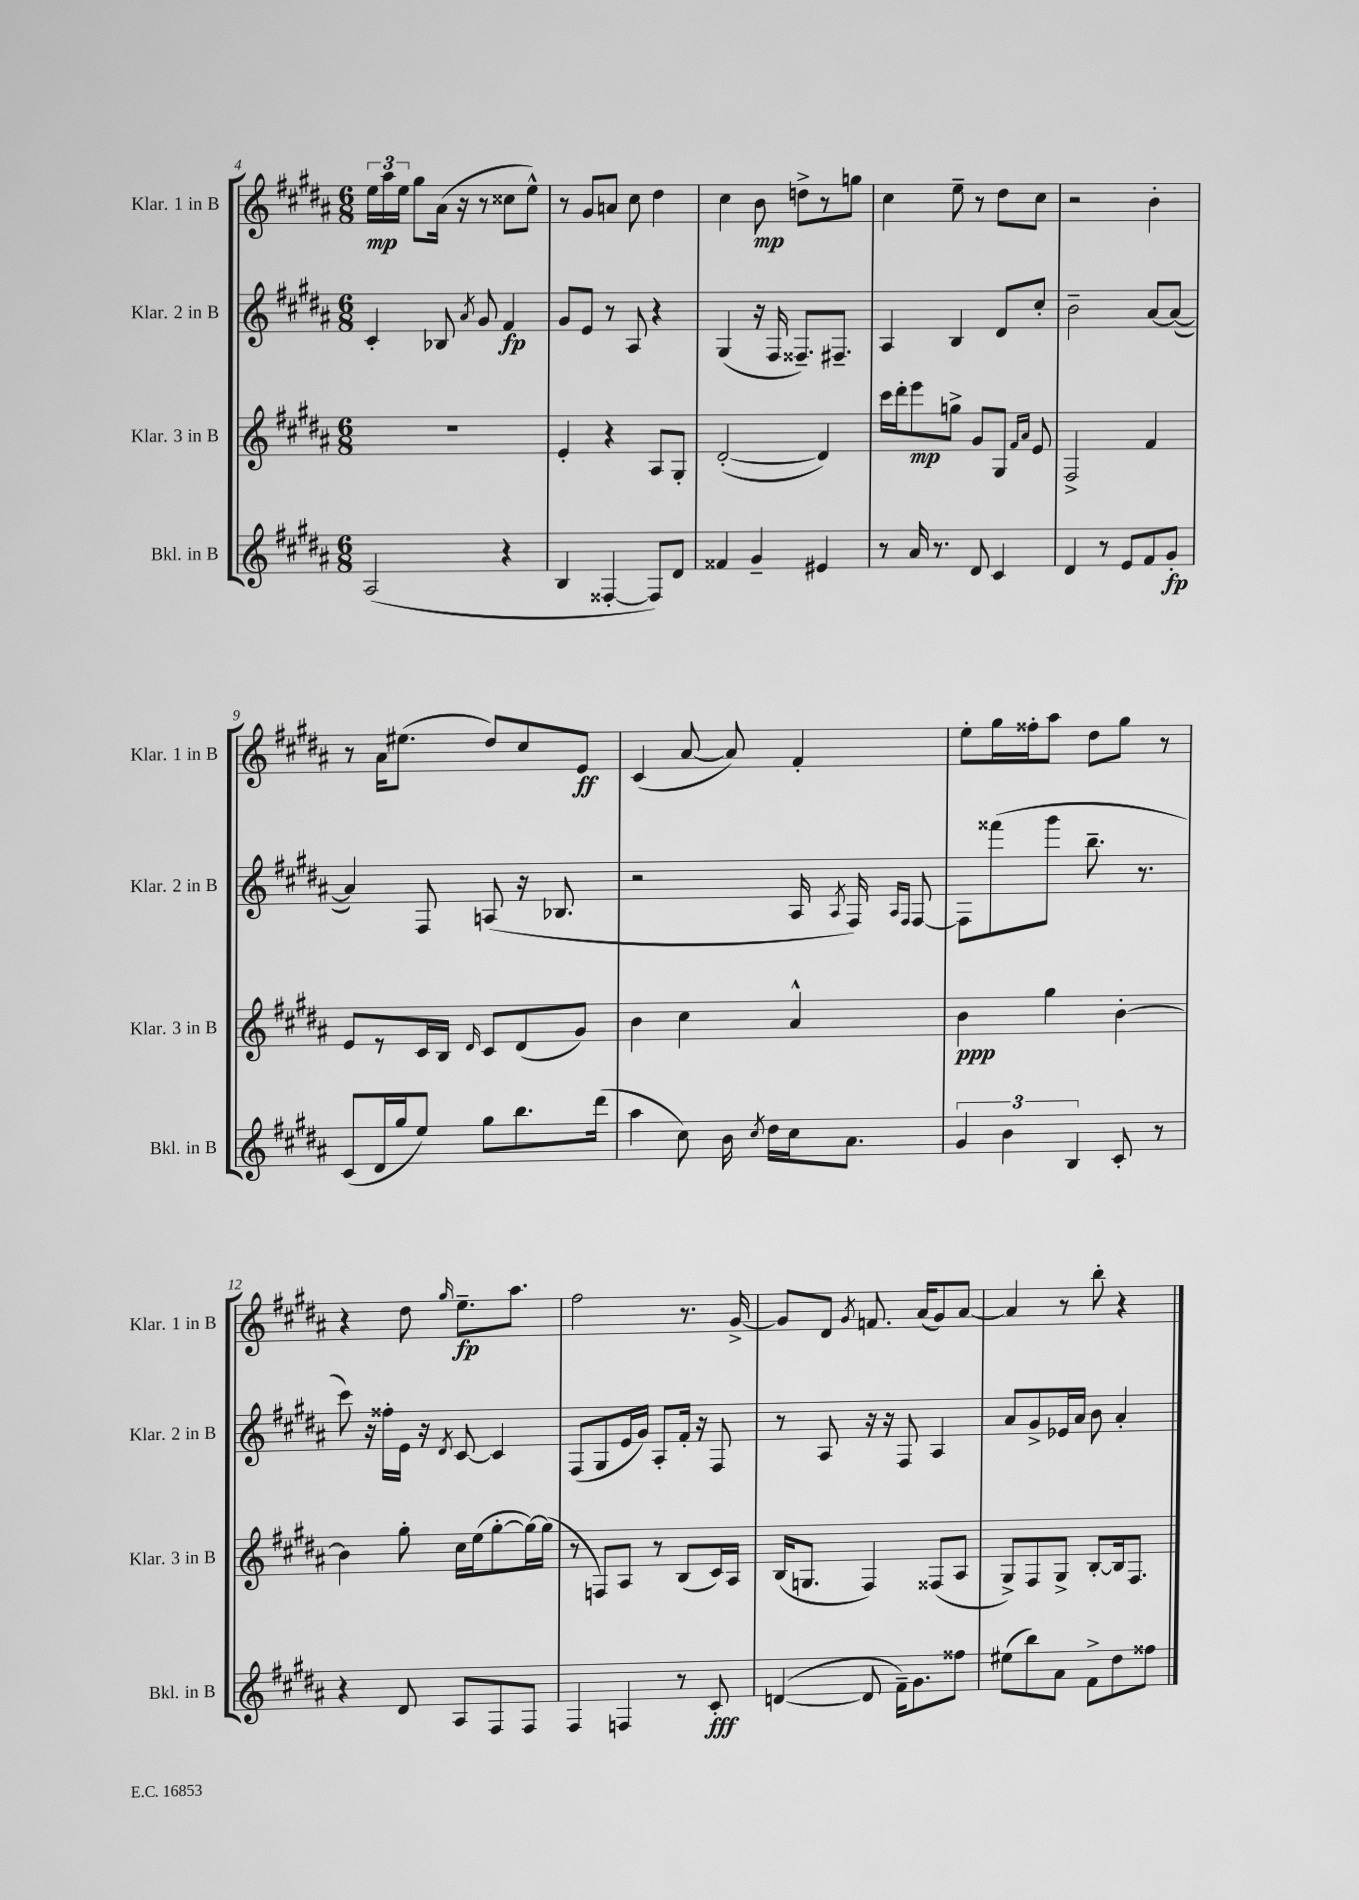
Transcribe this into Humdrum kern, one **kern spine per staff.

**kern	**dynam	**kern	**dynam	**kern	**dynam	**kern	**dynam
*part4	*part4	*part3	*part3	*part2	*part2	*part1	*part1
*staff4	*staff4	*staff3	*staff3	*staff2	*staff2	*staff1	*staff1
*I"Bkl. in B	*	*I"Klar. 3 in B	*	*I"Klar. 2 in B	*	*I"Klar. 1 in B	*
*I'Bkl. in B	*	*I'Klar. 3 in B	*	*I'Klar. 2 in B	*	*I'Klar. 1 in B	*
*clefG2	*	*clefG2	*	*clefG2	*	*clefG2	*
*k[f#c#g#d#a#]	*	*k[f#c#g#d#a#]	*	*k[f#c#g#d#a#]	*	*k[f#c#g#d#a#]	*
*M6/8	*	*M6/8	*	*M6/8	*	*M6/8	*
=4	=4	=4	=4	=4	=4	=4	=4
(2A#/	.	2.r	.	4c#'/	.	24ee\LL	mp
.	.	.	.	.	.	24aa#\	.
.	.	.	.	.	.	24ee\JJ	.
.	.	.	.	.	.	8gg#\L	.
.	.	.	.	8B-X/	.	(16a#\Jk	.
.	.	.	.	.	.	16r	.
.	.	.	.	8qa#/	.	.	.
.	.	.	.	8g#/	.	8r	.
4r	.	.	.	4f#/	fp	8cc##X\L	.
.	.	.	.	.	.	8ee^^\J)	.
=5	=5	=5	=5	=5	=5	=5	=5
4B/	.	4e'/	.	8g#/L	.	8r	.
.	.	.	.	8e/J	.	8g#/L	.
[4F##X'/	.	4r	.	8r	.	8an/J	.
.	.	.	.	8A#/	.	8cc#\	.
8F##/L])	.	8A#/L	.	4r	.	4dd#\	.
8d#/J	.	8G#'/J	.	.	.	.	.
=6	=6	=6	=6	=6	=6	=6	=6
4f##X/	.	([2d#'/	.	(4G#/	.	4cc#\	.
4g#~/	.	.	.	16r	.	8b\	mp
.	.	.	.	16F#/	.	.	.
.	.	.	.	8.F##X~/L)	.	8ddn^\L	.
4e#X/	.	4d#/])	.	.	.	8r	.
.	.	.	.	8.F#X~/J	.	.	.
.	.	.	.	.	.	8ggn\J	.
=7	=7	=7	=7	=7	=7	=7	=7
8r	.	16ccc#\LL	.	4A#/	.	4cc#\	.
.	.	16ddd#'\J	.	.	.	.	.
16a#/	.	8eee\	mp	.	.	.	.
8.r	.	.	.	.	.	.	.
.	.	8ggn^\J	.	4B/	.	8ee~\	.
8d#/	.	8g#/L	.	.	.	8r	.
4c#/	.	8G#/J	.	8d#/L	.	8dd#\L	.
.	.	16qqf#/LL	.	.	.	.	.
.	.	16qqa#/JJ	.	.	.	.	.
.	.	8e/	.	8cc#'/J	.	8cc#\J	.
=8	=8	=8	=8	=8	=8	=8	=8
4d#/	.	2F#^/	.	2b~\	.	2r	.
8r	.	.	.	.	.	.	.
8e/L	.	.	.	.	.	.	.
8f#/	.	4f#/	.	[8a#/L	.	4b'\	.
8g#'/J	fp	.	.	(8a#/J_	.	.	.
!!LO:LB:g=z
=9	=9	=9	=9	=9	=9	=9	=9
(8c#/L	.	8e/L	.	4a#/])	.	8r	.
16d#/L	.	8r	.	.	.	16a#\KL	.
16gg#/J	.	.	.	.	.	(8.ee#X\J	.
8ee/J)	.	16c#/L	.	8F#/	.	.	.
.	.	16B/JJ	.	.	.	.	.
.	.	16qqd#/	.	.	.	.	.
8gg#\L	.	8c#/L	.	(8An/	.	8dd#/L)	.
8.bb\	.	(8d#/	.	16r	.	8cc#/	.
.	.	.	.	8.B-X/	.	.	.
.	.	8g#/J)	.	.	.	8e/J	ff
(16ddd#\Jk	.	.	.	.	.	.	.
=10	=10	=10	=10	=10	=10	=10	=10
4aa#\	.	4b\	.	2r	.	(4c#/	.
8cc#\)	.	4cc#\	.	.	.	[8a#/	.
16b\	.	.	.	.	.	8a#/])	.
8qcc#/	.	.	.	.	.	.	.
16dd#\LL	.	.	.	.	.	.	.
16cc#\J	.	4a#^^/	.	16A#/	.	4f#'/	.
.	.	.	.	8qA#/	.	.	.
8.a#\J	.	.	.	16F#/)	.	.	.
.	.	.	.	16qqA#/LL	.	.	.
.	.	.	.	16qqF#/JJ	.	.	.
.	.	.	.	[8F#/	.	.	.
=11	=11	=11	=11	=11	=11	=11	=11
6g#/	.	4b\	ppp	8F#\L]	.	8ee'\L	.
.	.	.	.	(8fff##X\	.	16gg#\L	.
6b\	.	.	.	.	.	.	.
.	.	.	.	.	.	16ff##X'\J	.
.	.	4gg#\	.	8ggg#\J	.	8aa#\J	.
6B/	.	.	.	.	.	.	.
.	.	.	.	8.bb~\	.	8dd#\L	.
8c#'/	.	[4b'\	.	.	.	8gg#\J	.
.	.	.	.	8.r	.	.	.
8r	.	.	.	.	.	8r	.
!!LO:LB:g=z
=12	=12	=12	=12	=12	=12	=12	=12
4r	.	4b\]	.	8ccc#\)	.	4r	.
.	.	.	.	16r	.	.	.
.	.	.	.	16ff##X'\LL	.	.	.
8d#/	.	8gg#'\	.	16e\JJ	.	8dd#\	.
.	.	.	.	16r	.	.	.
.	.	.	.	8qd#/	.	16qqgg#/	.
8A#/L	.	16cc#\LL	.	[8c#/	.	8.ee~\L	fp
.	.	(16ee\J	.	.	.	.	.
8F#/	.	[8gg#'\	.	4c#/]	.	.	.
.	.	.	.	.	.	8.aa#\J	.
8F#/J	.	16gg#\L_)	.	.	.	.	.
.	.	(16gg#\JJ]	.	.	.	.	.
=13	=13	=13	=13	=13	=13	=13	=13
4F#/	.	8r	.	(8F#/L	.	2ff#\	.
.	.	8Fn/L)	.	8G#/	.	.	.
4Fn/	.	8A#/J	.	16e/L	.	.	.
.	.	.	.	16g#/JJ)	.	.	.
.	.	8r	.	8A#'/L	.	.	.
8r	.	(8B/L	.	16f#'/Jk	.	8.r	.
.	.	.	.	16r	.	.	.
8c#'/	fff	16c#/L)	.	8F#/	.	.	.
.	.	16A#/JJ	.	.	.	[16g#^/	.
=14	=14	=14	=14	=14	=14	=14	=14
([4dn/	.	(16B/KL	.	8r	.	8g#/L]	.
.	.	8.Gn/J	.	.	.	.	.
.	.	.	.	8A#/	.	8d#/J	.
.	.	.	.	.	.	8qg#/	.
8d/]	.	4F#/)	.	16r	.	8.fn/	.
.	.	.	.	16r	.	.	.
16f#~\KL)	.	.	.	8F#/	.	.	.
8.g#\	.	.	.	.	.	(16a#/KL	.
.	.	(8F##X/L	.	4A#/	.	8g#/)	.
8ff##X\J	.	8A#/J	.	.	.	[8a#/J	.
=15	=15	=15	=15	=15	=15	=15	=15
(8ee#X\L	.	8G#^/L)	.	8a#/L	.	4a#/]	.
8bb\)	.	8F#/	.	8g#^/	.	.	.
8a#\J	.	8G#^/J	.	16e-X/L	.	8r	.
.	.	.	.	16a#/JJ	.	.	.
8f#^\L	.	[8B'/L	.	8b\	.	8bb'\	.
8dd#\	.	16B/k]	.	4a#'/	.	4r	.
.	.	8.F#/J	.	.	.	.	.
8ff##X\J	.	.	.	.	.	.	.
==	==	==	==	==	==	==	==
*-	*-	*-	*-	*-	*-	*-	*-
